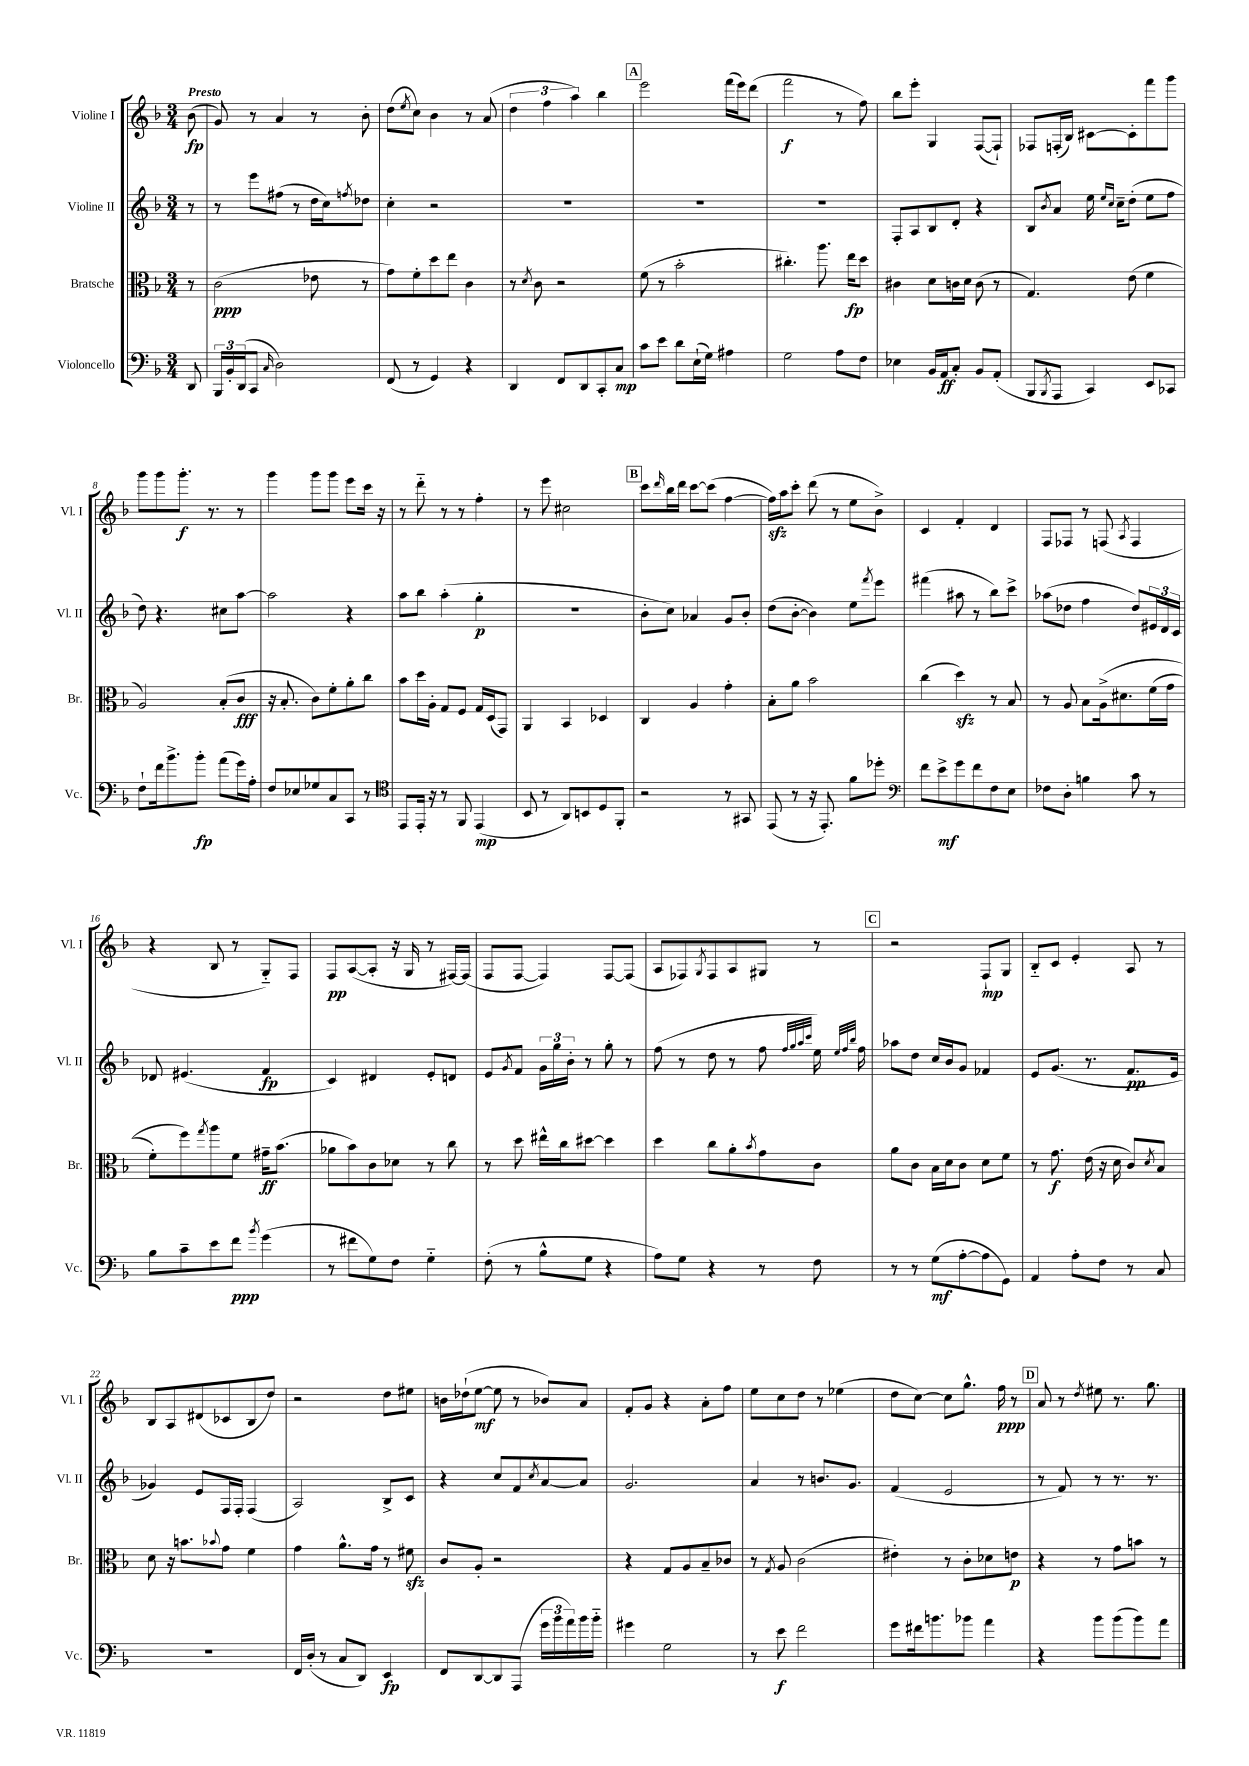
<<
\new StaffGroup <<
\new Staff = "s0" \with { instrumentName = "Violine I" shortInstrumentName = "Vl. I" } {
    \clef treble \key f \major \numericTimeSignature \time 3/4 \partial 8 \tempo "Presto"
    bes'8\fp( |
    g'8) r8 a'4 r8 bes'8-. |
    d''8( \acciaccatura { e''8 } c''8) bes'4 r8 a'8( |
    \tuplet 3/2 { d''4 f''4 a''4) } bes''4 |
    \mark \markup { \box "A" } e'''2 f'''16( e'''16) d'''8( |
    f'''2\f r8 f''8) |
    bes''8 e'''8-. g4 f8~( f8-!) |
    fes8 f16-.( bes16) cis'8~ cis'8-. f'''8 g'''8 |
    g'''8 g'''8 g'''8.-.\f r8. r8 |
    g'''4 g'''8 g'''8 e'''8 c'''16 r16 |
    r8 d'''8-_ r8 r8 f''4-. |
    r8 e'''8 cis''2 |
    \mark \markup { \box "B" } c'''8 \grace { d'''16 } bes''16 d'''16 c'''8~ c'''8( f''4~ |
    f''16\sfz) a''16 c'''8-. d'''8( r8 e''8 bes'8->) |
    c'4 f'4-. d'4 |
    f8 fes8 r8 f8( \acciaccatura { a8 } f4 |
    r4 bes8 r8 g8-_) f8 |
    f8\pp a8~( a8-. r16 g16 r8 fis16~) fis16( |
    f8 f8~ f4) f8~ f8( |
    a8 fes8) \acciaccatura { g8 } fes8 a8 gis8 r8 |
    \mark \markup { \box "C" } r2 f8-!\mp g8 |
    bes8-_ c'8 e'4-. a8 r8 |
    bes8 a8 dis'8( ces'8 bes8 d''8) |
    r2 d''8 eis''8 |
    b'16 des''16-!( e''8~\mf e''8 r8 bes'8) a'8 |
    f'8-. g'8 r4 a'8-. f''8 |
    e''8 c''8 d''8 r8 ees''4( |
    d''8 c''8~) c''8 g''8.-^ f''16\ppp r8 |
    \mark \markup { \box "D" } a'8 r8 \acciaccatura { d''8 } eis''8 r8. g''8. \bar "|." |
}
\new Staff = "s1" \with { instrumentName = "Violine II" shortInstrumentName = "Vl. II" } {
    \clef treble \key f \major \numericTimeSignature \time 3/4 \partial 8
    r8 |
    r8 e'''8 fis''8( r8 d''16 c''16) \acciaccatura { f''8 } des''8 |
    c''4-. r2 |
    R2. |
    \mark \markup { \box "A" } R2. |
    R2. |
    f8-. a8 bes8 d'8-. r4 |
    bes8 \acciaccatura { bes'8 } a'8 e''16 \grace { e''16 c''16 } c''16-- d''8-.( e''8 f''8 |
    d''8) r4. cis''8 a''8~ |
    a''2 r4 |
    a''8 bes''8 a''4-.( g''4-.\p |
    R2. |
    \mark \markup { \box "B" } bes'8-. c''8) aes'4 g'8 bes'8-. |
    d''8( bes'8~-. bes'4) e''8 \acciaccatura { f'''8 } e'''8 |
    fis'''4( ais''8 r8 bes''8) c'''8-> |
    aes''8( des''8 f''4 des''8) \tuplet 3/2 { eis'16 d'16 c'16 } |
    des'8 eis'4.( f'4\fp |
    c'4) dis'4 e'8-. d'8 |
    e'8 \acciaccatura { g'8 } f'8 \tuplet 3/2 { g'16 g''16 bes'16-. } r8 g''8-. r8 |
    f''8( r8 d''8 r8 f''8 \grace { f''32 g''32 a''32 c'''32 } e''16) \grace { e''32 f''32 bes''32 } f''16 |
    \mark \markup { \box "C" } aes''8 d''8 c''16 bes'16 g'8 fes'4 |
    e'8 g'8.( r8. f'8.\pp e'16 |
    ges'4) e'8 f16 f16-. f4( |
    a2) bes8-> c'8 |
    r4 c''8 f'8 \acciaccatura { c''8 } a'8~ a'8 |
    g'2. |
    a'4 r8 b'8. g'8. |
    f'4( e'2 |
    \mark \markup { \box "D" } r8 f'8) r8 r8. r8. \bar "|." |
}
\new Staff = "s2" \with { instrumentName = "Bratsche" shortInstrumentName = "Br." } {
    \clef alto \key f \major \numericTimeSignature \time 3/4 \partial 8
    r8 |
    c'2\ppp( ees'8 r8 |
    g'8) f'8-. d''8 e''8 c'4 |
    r8 \acciaccatura { d'8 } c'8 r2 |
    \mark \markup { \box "A" } f'8( r8 bes'2-. |
    cis''4.-.) a''8. e''16\fp d''8 |
    cis'4 d'8 c'16 d'16 c'8( r8 |
    g4.) e'8( f'4 |
    a2) bes8-.( c'8\fff |
    r16 bes8.-. c'8) f'8-. a'8-. c''8 |
    bes'8 d''16 a16-. g8 f8 g16 d16( g,8) |
    a,4 bes,4 des4 |
    \mark \markup { \box "B" } c4 a4 g'4-. |
    bes8-. a'8 bes'2 |
    c''4( d''4\sfz) r8 bes8 |
    r8 a8 bes8 a16->\( dis'8. f'16( g'16 |
    f'8-.) f''8\) \acciaccatura { g''8 } a''8 f'8 gis'16--\ff bes'8.( |
    aes'8 bes'8) c'8 des'8 r8 c''8 |
    r8 d''8 eis''16-^ c''16 dis''8~ dis''4 |
    d''4 c''8 a'8-. \acciaccatura { bes'8 } g'8 c'8 |
    \mark \markup { \box "C" } a'8 c'8 bes16 d'16 c'8 d'8 f'8 |
    r8 g'8.\f e'16( r16 d'16 c'8) \acciaccatura { d'8 } bes8 |
    d'8 r16 b'8. \appoggiatura { bes'8 } g'8 f'4 |
    g'4 a'8.-^ g'16 r8 fis'8\sfz |
    c'8 a8-. r2 |
    r4 g8 a8 bes8-- ces'8 |
    r8 \acciaccatura { g8 } a8 c'2( |
    eis'4-.) r8 c'8-. des'8 e'8\p |
    \mark \markup { \box "D" } r4 r8 g'8 b'8 r8 \bar "|." |
}
\new Staff = "s3" \with { instrumentName = "Violoncello" shortInstrumentName = "Vc." } {
    \clef bass \key f \major \numericTimeSignature \time 3/4 \partial 8
    d,8 |
    \tuplet 3/2 { bes,,16 bes,16-. d,16( } c,8 \grace { c16 } d2) |
    f,8( r8 g,4) r4 |
    d,4 f,8 d,8 c,8-. c8\mp |
    \mark \markup { \box "A" } c'8 e'8 d'8 e16-!( g16) ais4 |
    g2 a8 f8 |
    ees4 bes,16 a,16\ff c8-. bes,8 a,8-.( |
    bes,,8 \acciaccatura { bes,,8 } a,,8 c,4) e,8 ces,8 |
    f8-! f'16 bes'8.-> bes'8-.\fp a'8( g'16) a16-. |
    f8 ees8 ges8 c8 c,8 r8 |
    \clef tenor e,8 e,16-. r16 r8 f,8 e,4\mp( |
    bes,8 r8 a,8) b,8 d8 f,8-. |
    \mark \markup { \box "B" } r2 r8 gis,8 |
    e,8( r8 r16 e,8.-.) f'8 des''8-. |
    \clef bass f'8 e'8->\mf g'8 f'8 f8 e8 |
    fes8 d8-. b4 c'8 r8 |
    bes8 c'8-- e'8 f'8\ppp \acciaccatura { bes'8 } g'4( |
    r8 fis'8 g8) f8 g4-_ |
    f8-.( r8 bes8-^ g8 r4 |
    a8) g8 r4 r8 f8 |
    \mark \markup { \box "C" } r8 r8 g8\mf( a8~-. a8 g,8) |
    a,4 a8-. f8 r8 c8 |
    R2. |
    f,16 d16-.( r8 c8 d,8) e,4\fp |
    f,8 d,8~ d,8 a,,8( \tuplet 3/2 { g'16 bes'16 a'16) } bes'16 bes'16-_ |
    gis'4 g2 |
    r8 e'8\f f'2 |
    g'8 fis'16 b'8. bes'8 a'4 |
    \mark \markup { \box "D" } r4 bes'8 bes'8( bes'8) a'8 \bar "|." |
}
>>
>>
